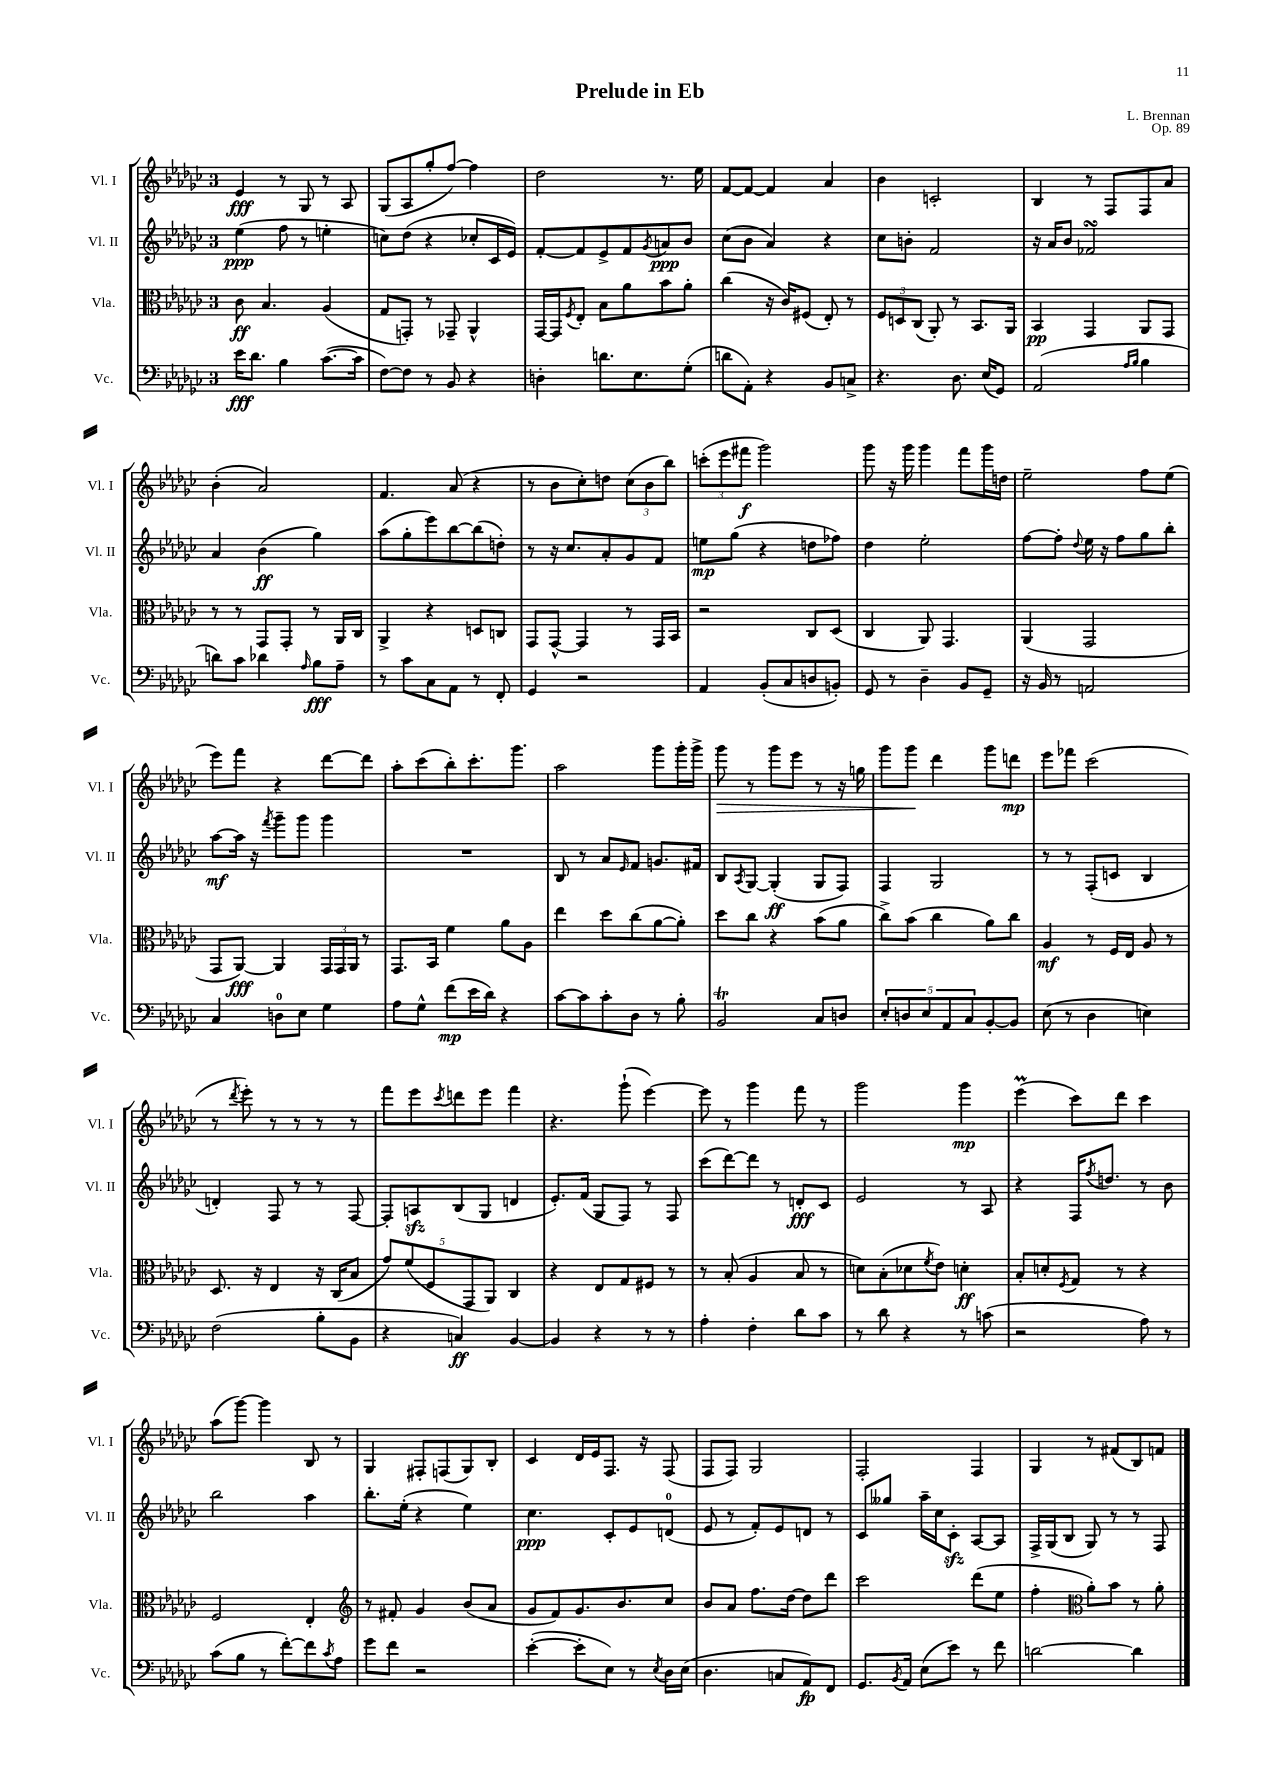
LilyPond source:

\header { title = "Prelude in Eb" composer = "L. Brennan" opus = "Op. 89" }
<<
\new StaffGroup <<
\new Staff = "s0" \with { instrumentName = "Vl. I" shortInstrumentName = "Vl. I" } {
    \clef treble \key ges \major \once \override Staff.TimeSignature.style = #'single-digit \time 3/4
    ees'4\fff r8 ges8 r8 aes8 |
    ges8( aes8 ges''8-. f''8~) f''4 |
    des''2 r8. ees''16 |
    f'8~ f'8~ f'4 aes'4 |
    bes'4 c'2-. |
    bes4 r8 f8 f8 aes'8 |
    bes'4-.( aes'2) |
    f'4. aes'8( r4 |
    r8 bes'8 ces''8-.) d''8 \tuplet 3/2 { ces''8( bes'8 bes''8) } |
    \tuplet 3/2 { c'''8-.( ees'''8 fis'''8\f } ges'''2) |
    ges'''8 r16 ges'''16 ges'''4 f'''8 ges'''16 d''16 |
    ees''2-- f''8 ees''8( |
    ees'''8) f'''8 r4 des'''8~ des'''8 |
    aes''8-. ces'''8( bes''8-.) ces'''8.-. ges'''8. |
    aes''2 ges'''8 ges'''16-. ges'''16-> |
    ges'''8\> r8 ges'''8 ees'''8 r8 r16 g''16 |
    ges'''8 ges'''8\! des'''4 ges'''8 d'''8\mp |
    ees'''8 fes'''8 ces'''2( |
    r8 \acciaccatura { des'''8 } ees'''8-.) r8 r8 r8 r8 |
    f'''8 ees'''8 \acciaccatura { ces'''8 } d'''8 ees'''8 f'''4 |
    r4. ges'''8-!( ees'''4~) |
    ees'''8 r8 ges'''4 f'''8 r8 |
    ges'''2 ges'''4\mp |
    ees'''4\prall( ces'''8) des'''8 ces'''4 |
    aes''8( ges'''8~) ges'''4 bes8 r8 |
    ges4 fis8-. f8( ges8) bes8-. |
    ces'4 des'16 ees'16 f8. r16 f8( |
    f8 f8) ges2 |
    f2-. f4 |
    ges4 r8 fis'8( bes8) f'8 \bar "|." |
}
\new Staff = "s1" \with { instrumentName = "Vl. II" shortInstrumentName = "Vl. II" } {
    \clef treble \key ges \major \once \override Staff.TimeSignature.style = #'single-digit \time 3/4
    ees''4\ppp( f''8 r8 e''4-. |
    c''8) des''8( r4 ces''8-. ces'16 ees'16) |
    f'8~-. f'8 ees'8-> f'8 \acciaccatura { ges'8 } a'8\ppp bes'8 |
    ces''8( bes'8 aes'4) r4 |
    ces''8 b'8-. f'2 |
    r16 aes'16 bes'8 fes'2\turn |
    aes'4 bes'4\ff( ges''4) |
    aes''8( ges''8-. ees'''8) bes''8~ bes''8( d''8-.) |
    r8 r16 ces''8. aes'8-. ges'8 f'8 |
    e''8\mp ges''8( r4 d''8 fes''8) |
    des''4 ees''2-. |
    f''8~ f''8-. \appoggiatura { des''8 } ees''16 r16 f''8 ges''8 bes''8-. |
    aes''8~\mf aes''16 r16 \acciaccatura { f'''8 } ges'''8-- ges'''8 ges'''4 |
    R2. |
    bes8 r8 aes'8 \grace { ees'16 } f'8 g'8. fis'16 |
    bes8 \acciaccatura { aes8 } ges8~ ges4-.\ff( ges8 f8) |
    f4 ges2 |
    r8 r8 f8-.( c'8 bes4 |
    d'4-.) f8 r8 r8 f8~ |
    f8-. a8\sfz bes8( ges8 d'4 |
    ees'8.-.) f'16( ges8 f8) r8 f8 |
    ces'''8( des'''8~) des'''8 r8 d'8-.\fff ces'8 |
    ees'2 r8 aes8 |
    r4 f16 \acciaccatura { f''8 } d''8. r8 bes'8 |
    bes''2 aes''4 |
    bes''8.-. ees''16-.( r4 ees''4) |
    ces''4.\ppp ces'8-. ees'8 d'8-0( |
    ees'8 r8 f'8-.) ees'8 d'8 r8 |
    ces'8 geses''8 aes''16-- ces''16 ces'8-.\sfz aes8~ aes8 |
    f16-> ges16( bes8 ges8) r8 r8 f8 \bar "|." |
}
\new Staff = "s2" \with { instrumentName = "Vla." shortInstrumentName = "Vla." } {
    \clef alto \key ges \major \once \override Staff.TimeSignature.style = #'single-digit \time 3/4
    ces'8\ff bes4. aes4( |
    ges8 g,8-.) r8 ges,8-- aes,4-^ |
    ges,16~ ges,16 \acciaccatura { f8 } ees8-. bes8 aes'8 bes'8 aes'8-. |
    ces''4( r16 ces'16) fis8( ees8-.) r8 |
    \tuplet 3/2 { f8 d8 ces8( } aes,8-.) r8 bes,8. aes,16 |
    bes,4\pp ges,4 aes,8 ges,8 |
    r8 r8 ges,8 ges,8-. r8 aes,16 ces16 |
    aes,4-> r4 d8 c8 |
    ges,8 ges,8~-^ ges,4 r8 ges,16 bes,16 |
    r2 ces8 des8( |
    ces4 aes,8) ges,4. |
    aes,4( ges,2 |
    ges,8 aes,8~\fff) aes,4 \tuplet 3/2 { ges,16 ges,16 aes,16 } r8 |
    ges,8. bes,16 f'4 aes'8 aes8 |
    ees''4 des''8 ces''8( aes'8~ aes'8-.) |
    des''8 ces''8 r4 bes'8( aes'8 |
    ces''8->) bes'8( ces''4 aes'8) ces''8 |
    aes4\mf r8 f16 ees16 aes8 r8 |
    des8. r16 ees4 r16 ces16( bes8 |
    \tuplet 5/4 { ges'8) f'8( f8 ges,8 aes,8) } ces4 |
    r4 ees8 ges8 fis8 r8 |
    r8 bes8-.( aes4 bes8 r8 |
    d'8) bes8-.( des'8 \acciaccatura { f'8 } ees'8) d'4-.\ff |
    bes8-. d'8-. \acciaccatura { f8 } ges8 r8 r4 |
    f2 ees4-. |
    \clef treble r8 fis'8-. ges'4 bes'8( aes'8 |
    ges'8 f'8) ges'8. bes'8. ces''8 |
    bes'8 aes'8 f''8. des''16~ des''8 des'''8 |
    ces'''2 des'''8( ees''8 |
    f''4-. \clef alto aes'8-.) bes'8 r8 aes'8-. \bar "|." |
}
\new Staff = "s3" \with { instrumentName = "Vc." shortInstrumentName = "Vc." } {
    \clef bass \key ges \major \once \override Staff.TimeSignature.style = #'single-digit \time 3/4
    ees'16\fff des'8. bes4 ces'8.~( ces'16 |
    f8~) f8 r8 bes,8 r4 |
    d4-. d'8. ees8. ges8-.( |
    d'8 aes,8-.) r4 bes,8 c8-> |
    r4. des8. ees16( ges,8) |
    aes,2( \grace { aes16 bes16 } bes4 |
    d'8) ces'8 des'4 \grace { aes16 } bes8\fff aes8-- |
    r8 ces'8 ces8 aes,8 r8 f,8-. |
    ges,4 r2 |
    aes,4 bes,8-.( ces8 d8 b,8-.) |
    ges,8 r8 des4-- bes,8 ges,8-- |
    r16 bes,16 r8 a,2 |
    ces4 d8-0 ees8 ges4 |
    aes8 ges8-^ f'8\mp( ees'16 des'16) r4 |
    ces'8~ ces'8 ces'8-. des8 r8 bes8-. |
    bes,2\trill ces8 d8 |
    \tuplet 5/4 { ees8-. d8 ees8 aes,8 ces8 } bes,8~-. bes,8 |
    ees8( r8 des4 e4) |
    f2( bes8-. bes,8 |
    r4 c4\ff) bes,4~ |
    bes,4 r4 r8 r8 |
    aes4-. f4-. des'8 ces'8 |
    r8 des'8 r4 r8 c'8( |
    r2 aes8) r8 |
    ces'8( bes8 r8 f'8~-.) f'8 \acciaccatura { ces'8 } aes8 |
    ges'8 f'8 r2 |
    ees'4~-.( ees'8-. ees8) r8 \acciaccatura { ees8 } des16 ees16( |
    des4. c8 aes,8\fp) f,8 |
    ges,8. \acciaccatura { bes,8 } aes,16 ees8( ees'8) r8 f'8 |
    d'2~ d'4 \bar "|." |
}
>>
>>
\layout { \context { \Score \remove "Bar_number_engraver" } }
